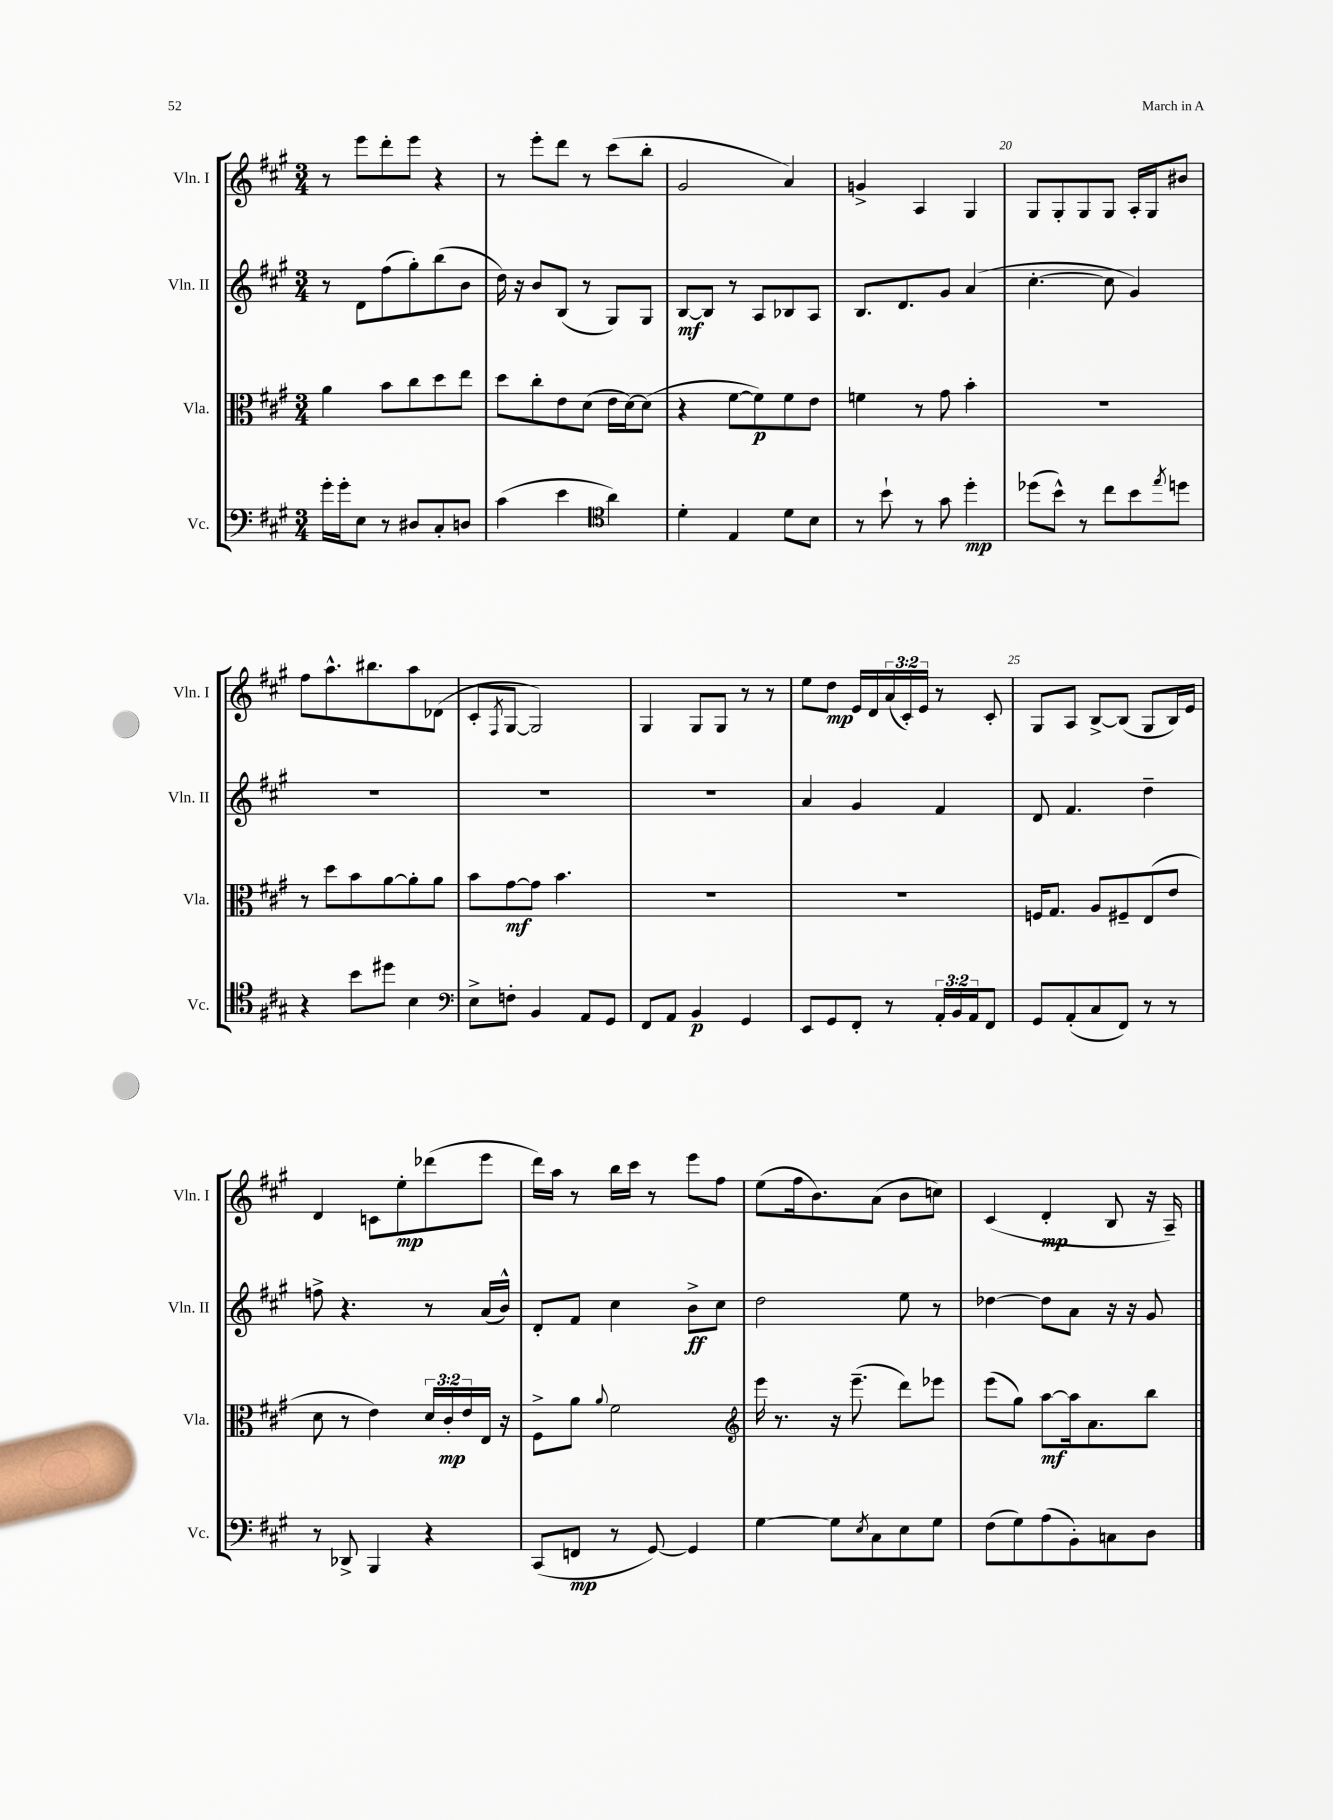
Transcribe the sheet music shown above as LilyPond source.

<<
\new StaffGroup <<
\new Staff = "s0" \with { instrumentName = "Vln. I" shortInstrumentName = "Vln. I" } {
    \clef treble \key a \major \numericTimeSignature \time 3/4 \override Staff.TupletNumber.text = #tuplet-number::calc-fraction-text
    r8 e'''8 d'''8-. e'''8 r4 |
    r8 e'''8-. d'''8 r8 cis'''8( b''8-. |
    gis'2 a'4) |
    g'4-> a4 gis4 |
    gis8 gis8-. gis8 gis8 a16-. gis16 bis'8 |
    fis''8 a''8.-^ bis''8. a''8 des'8( |
    cis'8-. \acciaccatura { fis8 } gis8~ gis2) |
    gis4 gis8 gis8 r8 r8 |
    e''8 d''8\mp e'16 d'16 \tuplet 3/2 { a'16( cis'16-.) e'16 } r8 cis'8-. |
    gis8 a8 b8~-> b8( gis8 b16) e'16 |
    d'4 c'8 e''8-.\mp des'''8( e'''8 |
    d'''16) a''16 r8 b''16 cis'''16 r8 e'''8 fis''8 |
    e''8( fis''16 b'8.) a'8( b'8 c''8) |
    cis'4( d'4-.\mp b8 r16 a16--) \bar "|." |
}
\new Staff = "s1" \with { instrumentName = "Vln. II" shortInstrumentName = "Vln. II" } {
    \clef treble \key a \major \numericTimeSignature \time 3/4
    r8 d'8 fis''8( gis''8-.) b''8( b'8 |
    d''16) r16 b'8 b8( r8 gis8) gis8 |
    b8~\mf b8 r8 a8 bes8 a8 |
    b8. d'8. gis'8 a'4( |
    cis''4.~-. cis''8 gis'4) |
    R2. |
    R2. |
    R2. |
    a'4 gis'4 fis'4 |
    d'8 fis'4. d''4-- |
    f''8-> r4. r8 a'16( b'16-^) |
    d'8-. fis'8 cis''4 b'8->\ff cis''8 |
    d''2 e''8 r8 |
    des''4~ des''8 a'8 r16 r16 gis'8 \bar "|." |
}
\new Staff = "s2" \with { instrumentName = "Vla." shortInstrumentName = "Vla." } {
    \clef alto \key a \major \numericTimeSignature \time 3/4 \override Staff.TupletNumber.text = #tuplet-number::calc-fraction-text
    a'4 b'8 cis''8 d''8 e''8 |
    d''8 cis''8-. e'8 d'8( e'16 d'16~) d'8( |
    r4 fis'8~ fis'8\p) fis'8 e'8 |
    f'4 r8 gis'8 b'4-. |
    R2. |
    r8 d''8 b'8 a'8~ a'8-. a'8 |
    b'8 gis'8~\mf gis'8 b'4. |
    R2. |
    R2. |
    f16 gis8. a8 fis8-- e8( e'8 |
    d'8 r8 e'4) \tuplet 3/2 { d'16 cis'16-.\mp e'16 } e16 r16 |
    fis8-> a'8 \appoggiatura { a'8 } fis'2 |
    \clef treble e'''16 r8. r16 e'''8.--( d'''8) ees'''8 |
    e'''8( gis''8) a''8~\mf a''16 a'8. b''8 \bar "|." |
}
\new Staff = "s3" \with { instrumentName = "Vc." shortInstrumentName = "Vc." } {
    \clef bass \key a \major \numericTimeSignature \time 3/4 \override Staff.TupletNumber.text = #tuplet-number::calc-fraction-text
    gis'16-. gis'16-. e8 r8 dis8 cis8-. d8 |
    cis'4( e'4 \clef tenor a'4) |
    d'4-. e4 d'8 b8 |
    r8 b'8-! r8 gis'8 d''4-.\mp |
    des''8( b'8-^) r8 cis''8 b'8 \acciaccatura { e''8 } d''8 |
    r4 b'8 dis''8 b4 |
    \clef bass e8-> f8-. b,4 a,8 gis,8 |
    fis,8 a,8 b,4\p gis,4 |
    e,8 gis,8 fis,8-. r8 \tuplet 3/2 { a,16-. b,16 a,16 } fis,8 |
    gis,8 a,8-.( cis8 fis,8) r8 r8 |
    r8 des,8-> b,,4 r4 |
    cis,8( f,8\mp r8 gis,8~) gis,4 |
    gis4~ gis8 \acciaccatura { e8 } cis8 e8 gis8 |
    fis8( gis8) a8( b,8-.) c8 d8 \bar "|." |
}
>>
>>
\layout { \context { \Score currentBarNumber = #16 \override BarNumber.break-visibility = ##(#f #t #t) barNumberVisibility = #(every-nth-bar-number-visible 5) } }
